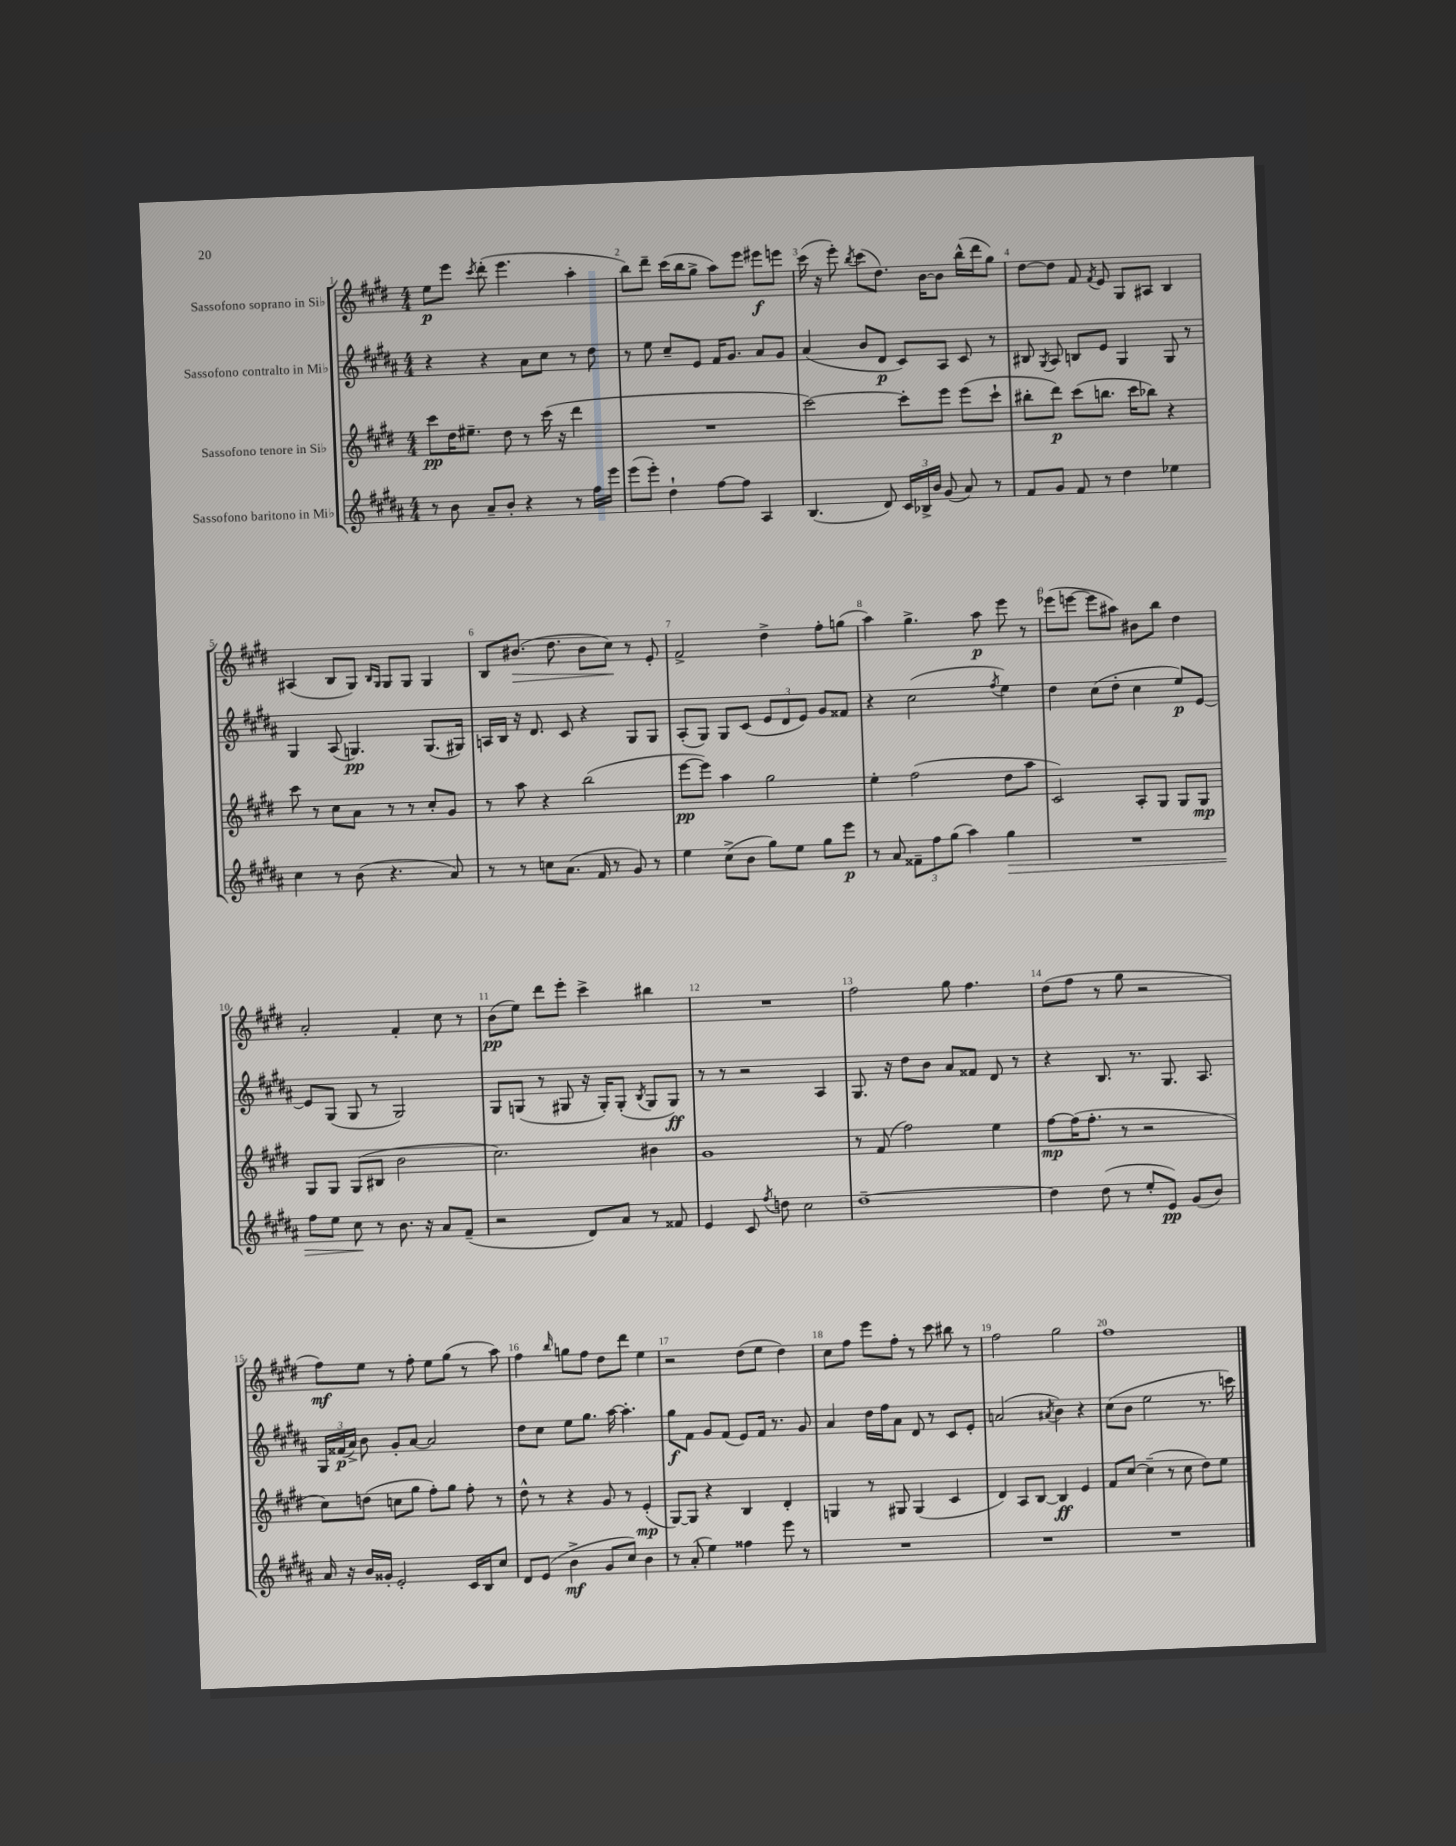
<<
\new StaffGroup <<
\new Staff = "s0" \with { instrumentName = "Sassofono soprano in Sib" } {
    \clef treble \key e \major \numericTimeSignature \time 4/4
    \autoBeamOff e''8[\p e'''8] \acciaccatura { cis'''8 } dis'''8-.( e'''4. a''4-. |
    b''8[) dis'''8]-- cis'''16[( b''16 gis''8]-> a''8[) e'''8] eis'''8[\f e'''8] |
    cis'''16( r16 e'''8-.) \acciaccatura { b''8 } cis'''8[( dis''8.]) b'16[~ b'8] b''16[-^( dis'''16 gis''8]) |
    dis''8[~ dis''8] fis'8 \acciaccatura { fis'8 } e'8 gis8[ ais8] b4 |
    ais4( b8[ gis8]) \grace { b16[ gis16] } gis8[ gis8] gis4 |
    b8[ bis'8.]\>( dis''8. bis'8[ cis''8]\!) r8 e'8-. |
    fis'2-> dis''4-> fis''8[-. g''8]( |
    a''4) gis''4.-> a''8\p e'''8 r8 |
    ees'''8[( e'''8]~ e'''8[ ais''8]) bis'8[ b''8] dis''4 |
    a'2-. fis'4-. cis''8 r8 |
    b'8[\pp( e''8]) dis'''8[ e'''8]-. cis'''4-> bis''4 |
    R1 |
    fis''2 gis''8 fis''4. |
    dis''8[( fis''8] r8 gis''8 r2 |
    fis''8[\mf) e''8] r8 fis''8-. e''8[ gis''8]( r8 a''8) |
    fis''4 \grace { b''16 } g''8[ fis''8] dis''8[ dis'''8] e''4 |
    r2 dis''8[( e''8] dis''4) |
    cis''8[ fis''8] e'''8[ fis''8]-. r8 cis'''8 bis''8 r8 |
    fis''2 gis''2 |
    fis''1 \bar "|." |
}
\new Staff = "s1" \with { instrumentName = "Sassofono contralto in Mib" } {
    \clef treble \key b \major \numericTimeSignature \time 4/4
    \autoBeamOff r4 r4 ais'8[ cis''8] r8 dis''8 |
    r8 e''8 cis''8[-- e'8] fis'16[ gis'8.] ais'8[ gis'8] |
    ais'4( b'8[ dis'8]\p cis'8[) ais8] cis'8 r8 |
    bis8 \acciaccatura { gis8 } ais8 b8[ e'8] gis4 gis8 r8 |
    gis4 ais8( g4.\pp) g8.[( gis16]) |
    a16[ b16] r16 dis'8. cis'8 r4 gis8[ gis8] |
    ais8[-.( gis8]) gis8[ cis'8]( \tuplet 3/2 { e'8[ dis'8 e'8]) } gis'8[ fisis'8] |
    r4 cis''2( \acciaccatura { fis''8 } e''4) |
    dis''4 cis''8[( dis''8]-. cis''4 e''8[\p) e'8]~ |
    e'8[ gis8]( gis8 r8 gis2) |
    gis8[ g8]( r8 gis8 r16 gis16[-.) gis8]-.( \acciaccatura { b8 } gis8[ gis8]\ff) |
    r8 r8 r2 ais4 |
    gis8. r16 dis''8[ b'8] ais'8[ fisis'8] dis'8 r8 |
    r4 b8. r8. gis8. ais8. |
    \tuplet 3/2 { gis16[ fisis'16\p( ais'16]->) } b'8 gis'8[-. ais'8]~ ais'2 |
    dis''8[ cis''8] e''8[ gis''8.] ais''16~ ais''4.-. |
    gis''8[\f fis'8] gis'8[ fis'8]( e'8[) fis'16] r8. gis'8 |
    ais'4 dis''16[ fis''16 ais'8] dis'8 r8 cis'8[ e'8]-. |
    a'2( \acciaccatura { ais'8 } b'4) r4 |
    cis''8[( b'8] e''2 r8. c'''16) \bar "|." |
}
\new Staff = "s2" \with { instrumentName = "Sassofono tenore in Sib" } {
    \clef treble \key e \major \numericTimeSignature \time 4/4
    \autoBeamOff cis'''8[\pp dis''16 eis''8.]-- dis''8 r8 cis'''16( r16 dis'''4 |
    R1 |
    cis'''2~) cis'''8[-. e'''8] e'''8[( cis'''8]-! |
    bis''8[-. dis'''8]\p) cis'''8[( b''8.] cis'''16[ bes''8]) r4 |
    cis'''8 r8 cis''8[ a'8] r8 r8 cis''8[-. gis'8] |
    r8 a''8 r4 b''2( |
    e'''8[~\pp e'''8]) a''4 gis''2 |
    e''4-. fis''2( dis''8[ a''8] |
    cis'2) a8[-. gis8] gis8[ gis8]\mp |
    gis8[ gis8] gis8[( bis8] b'2 |
    cis''2.) bis'4 |
    gis'1 |
    r8 fis'8( fis''2) e''4 |
    fis''8[~\mp fis''16( fis''8.]-. r8 r2 |
    cis''8[) d''8]( c''8[ gis''8] fis''8[-.) gis''8] fis''8-. r8 |
    dis''8-^ r8 r4 gis'8 r8 e'4-.\mp( |
    gis8[~) gis8] r4 b4 dis'4-. |
    g4 r8 gis8 gis4( cis'4 |
    dis'4) a8[ b8]~ b4\ff e'4 |
    fis'8[ cis''8]~ cis''4--( r8 cis''8 dis''8[) e''8] \bar "|." |
}
\new Staff = "s3" \with { instrumentName = "Sassofono baritono in Mib" } {
    \clef treble \key b \major \numericTimeSignature \time 4/4
    \autoBeamOff r8 b'8 ais'8[-- b'8]-. r4 r8 fis''16[ e'''16] |
    e'''8[( e'''8]-.) dis''4-! fis''8[~ fis''8] ais4 |
    b4.( dis'8) \tuplet 3/2 { cis'16[ bes16-> b'16] } gis'8( ais'8) r8 |
    fis'8[ gis'8] fis'8 r8 dis''4 ees''4 |
    cis''4 r8 b'8( r4. ais'8) |
    r8 r8 c''8[ ais'8.]( fis'16 r8 gis'8) r8 |
    e''4 cis''8[->( b'8] gis''8[) e''8] gis''8[ e'''8]\p |
    r8 ais'8 \tuplet 3/2 { fisis'8[-- fis''8 gis''8]( } ais''4) gis''4\> |
    R1 |
    fis''8[ e''8] cis''8\! r8 b'8. r16 ais'8[ fis'8]--( |
    r2 dis'8[) ais'8] r8 fisis'8 |
    e'4 cis'8 \acciaccatura { fis''8 } d''8 cis''2 |
    dis''1~-- |
    dis''4 dis''8( r8 e''8[-. e'8]\pp) gis'8[( b'8]) |
    ais'16 r16 b'16[ gisis'16]-. e'2-. cis'16[ b16 cis''8] |
    dis'8[ e'8]( b'4->\mf gis'8[ cis''8]) b'4 |
    r8 ais'8-.( e''4) fisis''4 e'''8 r8 |
    R1 |
    R1 |
    R1 \bar "|." |
}
>>
>>
